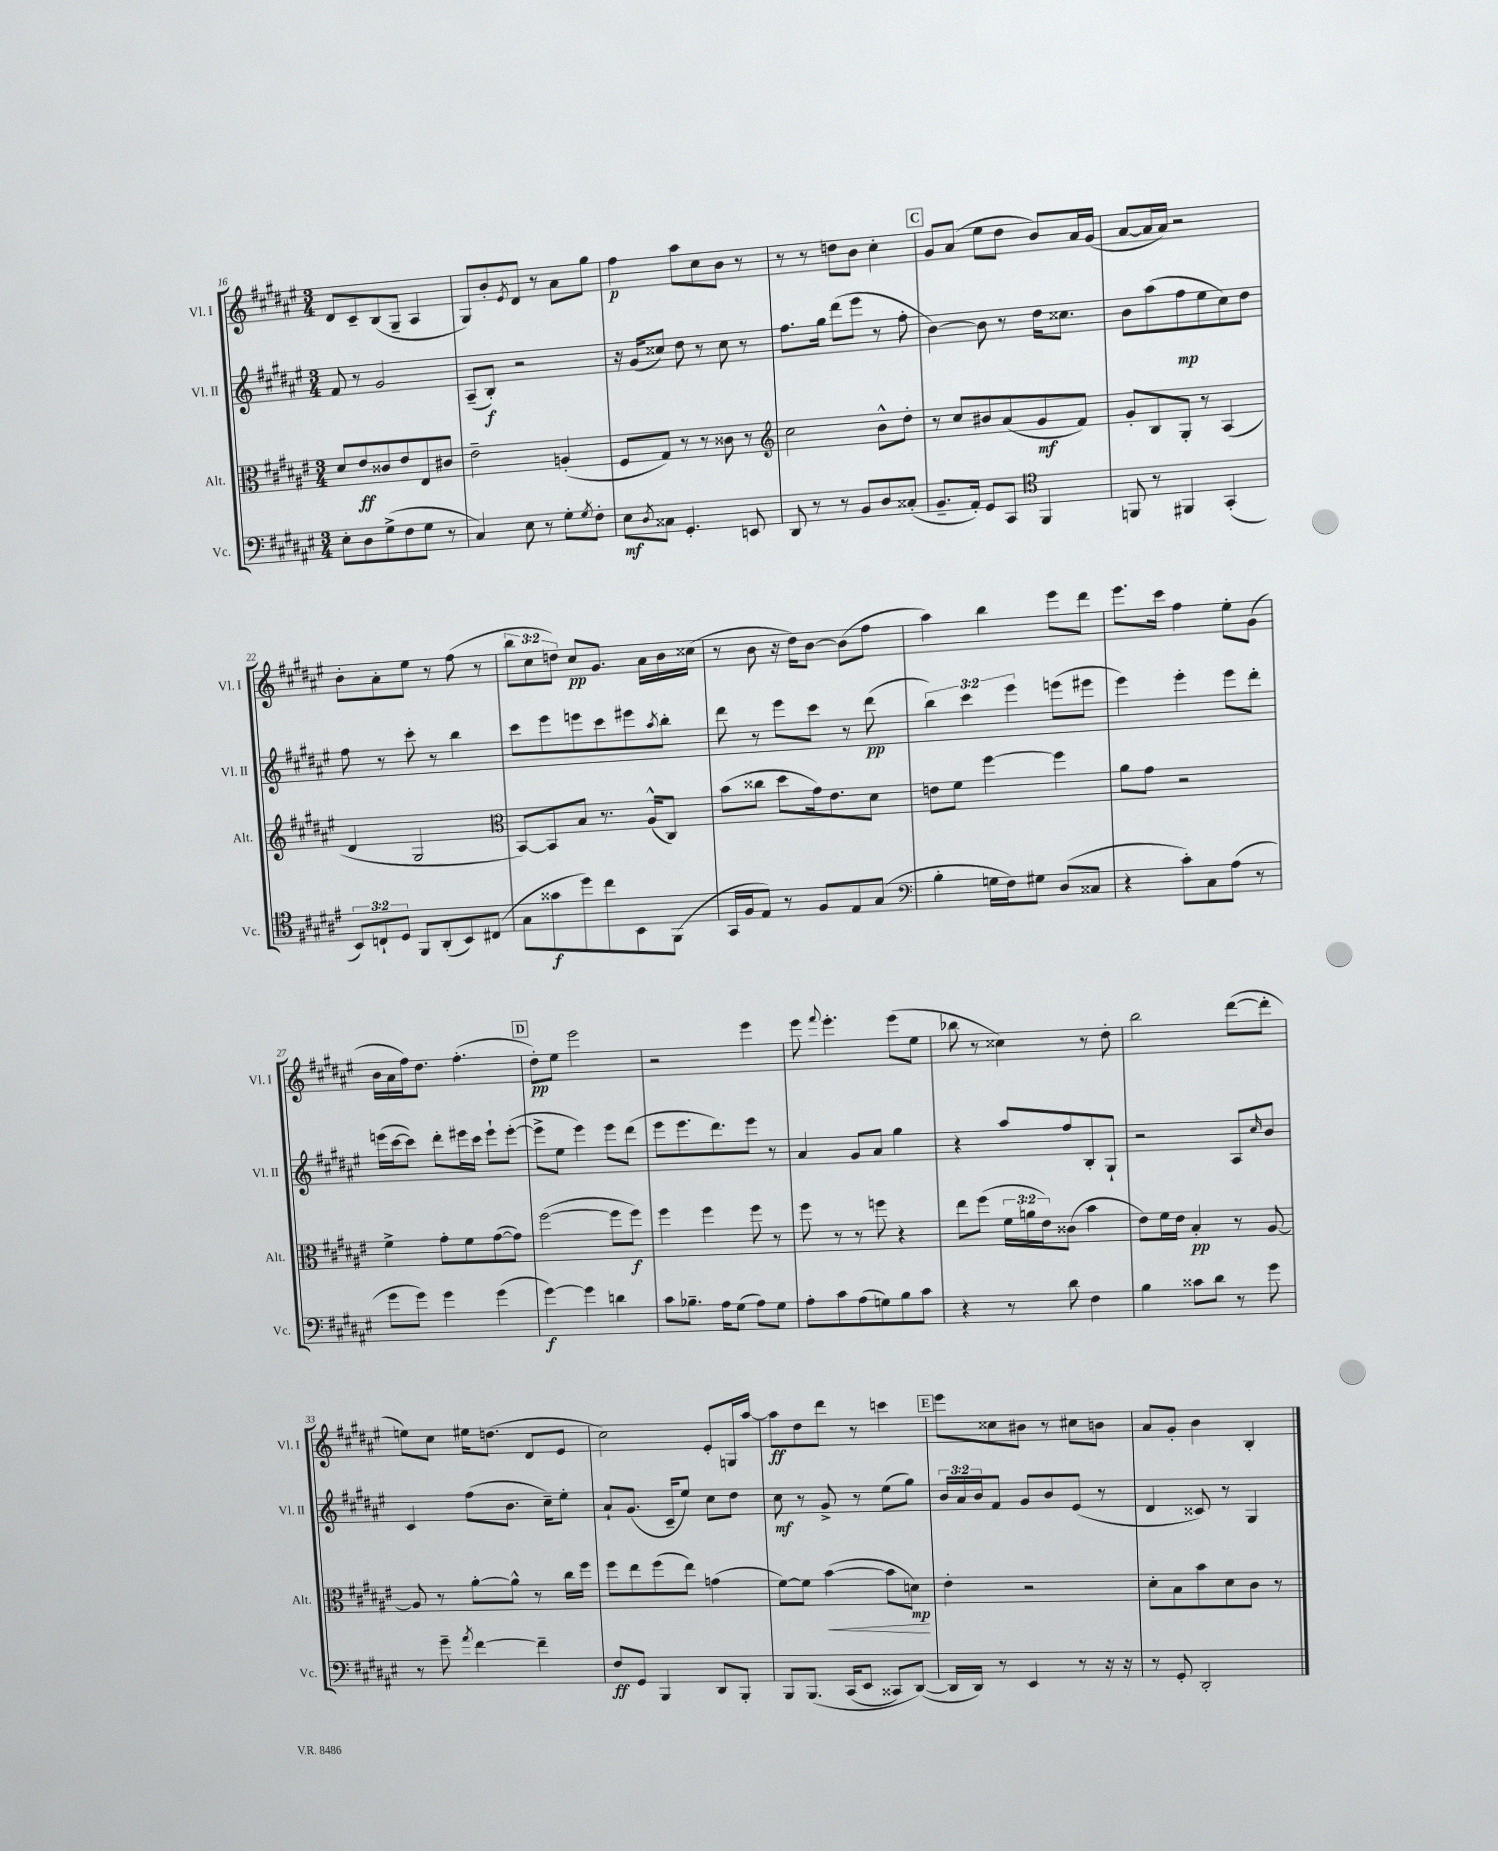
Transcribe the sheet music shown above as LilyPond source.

<<
\new StaffGroup <<
\new Staff = "s0" \with { instrumentName = "Vl. I" shortInstrumentName = "Vl. I" } {
    \clef treble \key fis \major \numericTimeSignature \time 3/4 \override Staff.TupletNumber.text = #tuplet-number::calc-fraction-text
    dis'8 cis'8-- b8( gis8-- ais4 |
    gis8) b'8-. \acciaccatura { eis'8 } dis'8 r8 ais'8 gis''8 |
    fis''4\p ais''8 cis''8 b'8 r8 |
    r8 r8 d''8 b'8 cis''4-. |
    \mark \markup { \box "C" } gis'8 ais'8( eis''8 dis''8 b'8) ais'16 gis'16( |
    ais'8~ ais'16 ais'16) r2 |
    b'8-. ais'8-. eis''8 r8 fis''8( r8 |
    \tuplet 3/2 { b''8 cis''8 d''8) } cis''8\pp gis'8. ais'16 b'16 cisis''16( |
    r8 b'8 r16 dis''16) b'8~ b'8( fis''8 |
    ais''4) b''4 eis'''8 dis'''8 |
    eis'''8. cis'''16 fis''4 eis''8-. gis'8( |
    b'16 ais'16 fis''16) dis''8. fis''4.-.( |
    \mark \markup { \box "D" } dis''8-.\pp) eis''8 eis'''2 |
    r2 eis'''4 |
    eis'''8 \appoggiatura { fis'''8 } eis'''4.-. eis'''8( eis''8 |
    bes''8 r8 cisis''4) r8 dis''8-. |
    b''2 dis'''8~( dis'''8-. |
    e''8) cis''8 eis''16 d''8.( dis'8 eis'8 |
    cis''2) eis'8-. g16 ais''16~ |
    ais''8\ff dis''8 dis'''8 r8 c'''4 |
    \mark \markup { \box "E" } eis'''8 cisis''8 bis'8 r8 cis''8 b'8 |
    ais'8 gis'8-. b'4 b4-. \bar "|." |
}
\new Staff = "s1" \with { instrumentName = "Vl. II" shortInstrumentName = "Vl. II" } {
    \clef treble \key fis \major \numericTimeSignature \time 3/4 \override Staff.TupletNumber.text = #tuplet-number::calc-fraction-text
    fis'8 r8 gis'2 |
    ais8--( b8-.\f) r2 |
    r16 gis'16( cisis''8) dis''8 r8 cisis''8 r8 |
    fis''8. gis''16 dis'''8( eis'''8 r8 fis''8-. |
    \mark \markup { \box "C" } b'4~) b'8 r8 dis''16 cisis''8. |
    b'8 ais''8( fis''8\mp eis''8 cis''8) dis''8 |
    fis''8 r8 cis'''8-. r8 b''4 |
    cis'''8 eis'''8 e'''8 cis'''8 eis'''8 \acciaccatura { ais''8 } b''8-. |
    dis'''8 r8 eis'''8 cis'''8 r8 dis'''8\pp( |
    \tuplet 3/2 { b''4) cis'''4 eis'''4 } e'''8( eis'''8 |
    eis'''4) eis'''4-. eis'''8 dis'''8-. |
    e'''16( cis'''16~ cis'''8) dis'''8-. eis'''16 cis'''16 eis'''8-! eis'''8~-.( |
    \mark \markup { \box "D" } eis'''8-> eis''8 eis'''4) eis'''8 dis'''8( |
    eis'''8 eis'''8. dis'''8.) eis'''8 r8 |
    ais'4 gis'8 ais'8 gis''4 |
    r4 ais''8 fis''8 b8-. gis8-! |
    r2 ais8 \grace { cis''16 } b'8 |
    cis'4 fis''8( b'8. cis''16--) eis''8-. |
    ais'8-! gis'8.( cis'16-- eis''8) cis''8 dis''8 |
    cis''8\mf r8 gis'8-> r8 eis''8( gis''8) |
    \mark \markup { \box "E" } \tuplet 3/2 { b'16 ais'16 b'16 } fis'8 gis'8 b'8 eis'8( r8 |
    dis'4 cisis'8) r8 gis4 \bar "|." |
}
\new Staff = "s2" \with { instrumentName = "Alt." shortInstrumentName = "Alt." } {
    \clef alto \key fis \major \numericTimeSignature \time 3/4 \override Staff.TupletNumber.text = #tuplet-number::calc-fraction-text
    dis'8 eis'8\ff cisis'8 eis'8 eis8 cis'8 |
    eis'2-- a4-.( |
    fis8 gis8) r8 r8 cisis'8 r8 |
    \clef treble cis''2 b'8-^ dis''8-. |
    \mark \markup { \box "C" } r8 cis''8 bis'8 ais'8( gis'8\mf fis'8) |
    gis'8-. b8 gis8-. r8 ais4( |
    dis'4 gis2 |
    \clef alto b,8~) b,8 b8 r8. ais16-^( cis8) |
    b'8( cisis''8 dis''8 gis'16) eis'8. dis'8 |
    e'8 fis'8 fis''4~ fis''4 |
    ais'8 gis'8 r2 |
    fis'4-> gis'8-. fis'8 gis'8~( gis'8) |
    \mark \markup { \box "D" } fis''2~( fis''8 fis''8\f) |
    fis''4 fis''4 fis''8 r8 |
    fis''8 r8 r8 f''8 r4 |
    eis''8 fis''8( \tuplet 3/2 { fis'16 a'16 eis'16) } cisis'8( b'4 |
    eis'8) fis'16 eis'16 b4-.\pp r8 ais8~ |
    ais8 r8 ais'8~-. ais'8-^ r8 cis''16 fis''16 |
    fis''8 eis''8 fis''8( eis''8) g'4( |
    fis'8~) fis'8 b'4~\<( b'8 d'8\mp\!) |
    \mark \markup { \box "E" } eis'4-. r2 |
    dis'8-. b8 b'8 dis'8 cis'8 r8 \bar "|." |
}
\new Staff = "s3" \with { instrumentName = "Vc." shortInstrumentName = "Vc." } {
    \clef bass \key fis \major \numericTimeSignature \time 3/4 \override Staff.TupletNumber.text = #tuplet-number::calc-fraction-text
    eis8-. dis8 gis8->( fis8 gis8 r8 |
    cis4) eis8 r8 gis8-. \acciaccatura { gis8 } fis8-. |
    eis8\mf \acciaccatura { dis8 } cisis8 gis,4.-. e,8 |
    dis,8 r8 r8 b,8 dis8 cisis8-.( |
    \mark \markup { \box "C" } b,8.-- ais,16-.) gis,8 cis,8 \clef tenor fis,4 |
    f,8 r8 fis,4 gis,4-.( |
    \tuplet 3/2 { b,8) c8-! dis8 } fis,8 ais,8-.( b,8) cis8( |
    gis8 gisis'8\f dis''8) cis''8 b,8 fis,8( |
    gis,16 fis16 eis8) r8 fis8 eis8 gis8( |
    \clef bass b4-. g16 fis16) gis8 dis8( cisis8 |
    r4 cis'8-.) cis8 ais8( r8 |
    gis'8 gis'8) gis'4 gis'4( |
    \mark \markup { \box "D" } gis'4~\f) gis'4 d'4 |
    cis'8 bes8.-- ais16 gis8( ais8) gis8 |
    ais8-. cis'8 ais8( g8) b8 cis'8 |
    r4 r8 dis'8 fis4 |
    b4 cisis'8 dis'8 r8 gis'8 |
    r8 gis'8-- \acciaccatura { ais'8 } fis'4~ fis'4-- |
    fis8\ff gis,8 b,,4 dis,8 b,,8-. |
    b,,8 b,,8.\( cis,16( eis,8 cisis,8) dis,8~(\) |
    \mark \markup { \box "E" } dis,16 dis,16) r8 eis,4 r8 r16 r16 |
    r8 gis,8-. dis,2-. \bar "|." |
}
>>
>>
\layout { \context { \Score currentBarNumber = #16 } }
